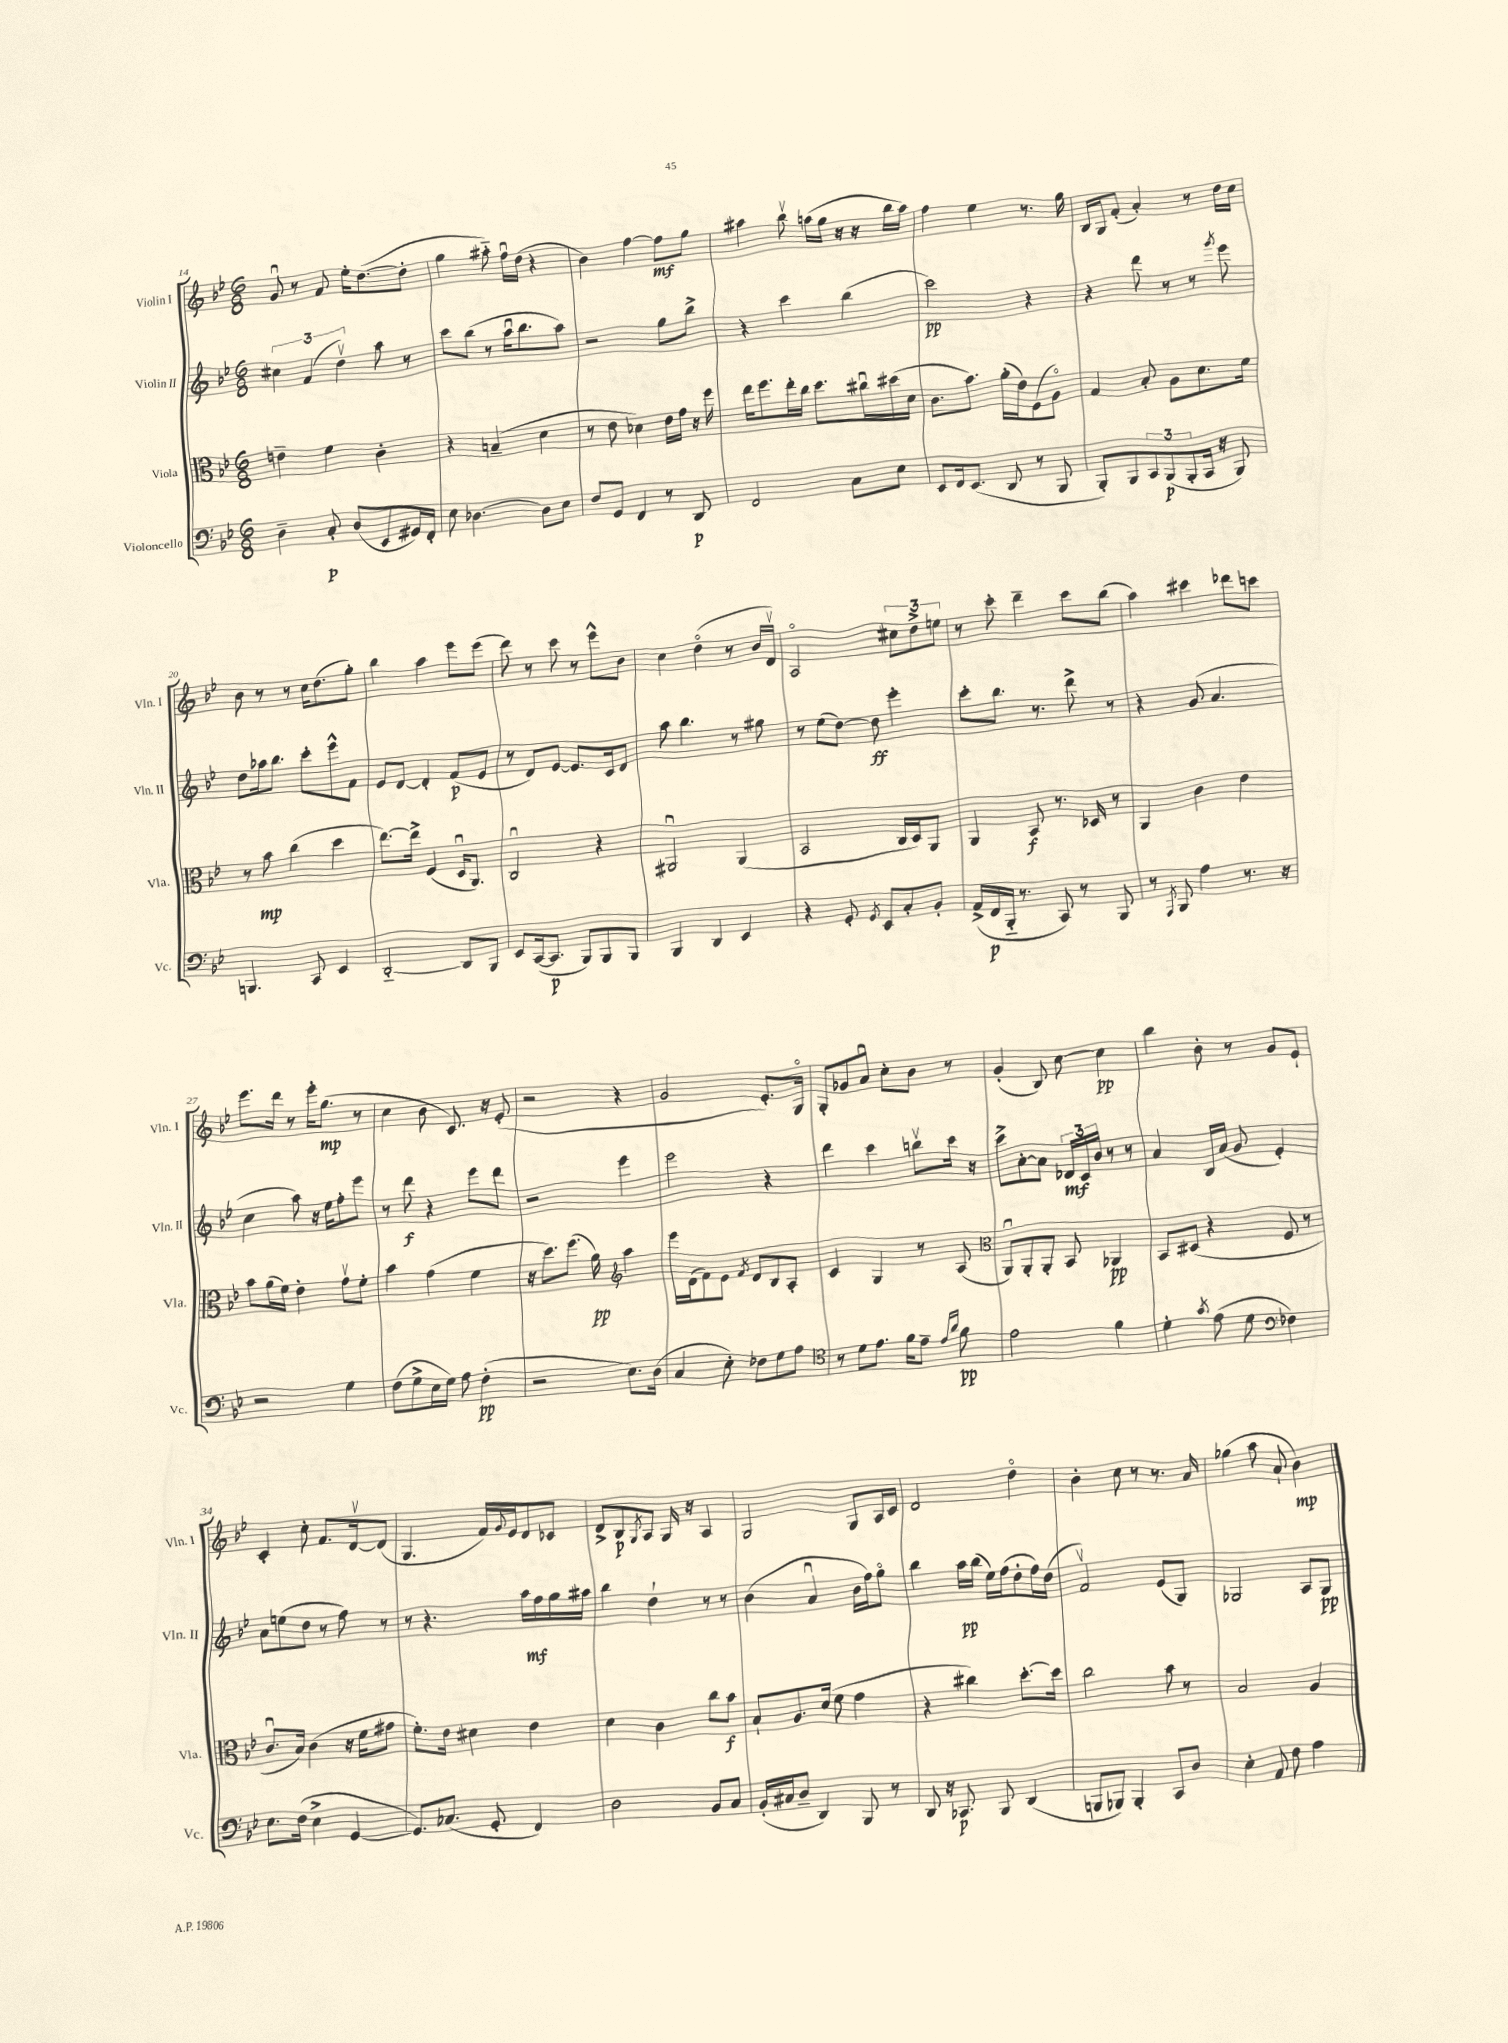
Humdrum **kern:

**kern	**kern	**kern	**kern
*staff4	*staff3	*staff2	*staff1
*clefF4	*clefC3	*clefG2	*clefG2
*k[b-e-]	*k[b-e-]	*k[b-e-]	*k[b-e-]
*M6/8	*M6/8	*M6/8	*M6/8
4D~	4e~	6cc#	8gu
.	.	.	8r
.	.	(6f	.
8C'	4f	.	8f
.	.	6ddv)	.
(8D	.	.	16ee-'
.	.	.	([8.dd
8EE-	4c'	8aa	.
16GG#)	.	8r	8dd']
16FF'	.	.	.
=	=	=	=
8E-	4r	8ccc	4gg
[4.D-	.	(8bb-	.
.	(4B~	8r	8aa#'~)
.	.	16aau	16ffu
.	.	8.bb-	(16dd
8D-]	4d	.	4r
8E-	.	8aa)	.
=	=	=	=
8F	8r	2r	4b-)
8GG	8e-	.	.
4FF	4d-)	.	[4ff
8r	16e-	8gg	8ff]
.	16g	.	.
8DD	16r	8bb-^	8gg
.	16ff	.	.
=	=	=	=
2FF	16ee-	4r	4aa#
.	8.ff	.	.
.	16ee-'	4ccc	8bb-v
.	16cc	.	.
.	8.dd	.	(16aa
.	.	.	16gg
8C	.	(4bb-	16r
.	16cc#u	.	16r
8E-	(16dd#	.	16bb-
.	16d	.	16aa)
=	=	=	=
8EE-	8.c	2ccc)	4ff
16FF	.	.	.
(8.EE-	8.b-)	.	.
.	.	.	4ee-
8DD	(16a'	.	.
.	16e-)	.	.
8r	(8F	4r	8.r
8BBB-	8Ao)	.	.
.	.	.	16gg
=	=	=	=
8BBB-')	4G	4r	16B-
.	.	.	16G
8BBB-	.	.	(8f'
12CC	8B-'	8ddd	4a')
(12BBB-	.	.	.
.	8A	8r	.
12BBB-'	.	.	.
16CC	8.d	8r	8r
16r	.	.	.
.	.	8qggg	.
8BBB-)	.	8eee-	16dd
.	16f	.	16cc
=	=	=	=
4.BBB	8r	8dd	8b-
.	8b-	16aa-	8r
.	.	8.bb-	.
.	(4cc	.	8r
8CC	.	8ccc'	16cc
.	.	.	(8.dd
4EE-	4dd	8eee-^^	.
.	.	8f	8gg')
=	=	=	=
[2DD'~	[8.ee-)	8e-	4bb-
.	.	[8d	.
.	16ee-^]	.	.
.	(4F	4d']	4aa
8DD]	16Du	(8f	8eee-
.	8.AA)	.	.
8BBB-	.	8e-	(8eee-
=	=	=	=
8EE-	2Cu	8r	8ddd)
([16CC	.	8d)	8r
8.CC]	.	.	.
.	.	[8e-	8ccc
8BBB-)	.	8.e-]	8r
8BBB-	4r	.	8eee-^^
.	.	16c	.
8BBB-	.	8d	8b-
=	=	=	=
4BBB-	2AA#u	8aa	4cc
.	.	4.bb-	.
4DD	.	.	(4ddo
4EE-	(4AA#	8r	8r
.	.	8gg#	16b-
.	.	.	16dv)
=	=	=	=
4r	2BB-	8r	2Ao
.	.	(8ee-	.
8GG'	.	[8dd)	.
8qGG	.	.	.
8EE-	.	8dd]	.
8C'	16C	4eee-'	12cc#
.	16D)	.	.
.	.	.	12dd^
8BB-'	8AA	.	.
.	.	.	12ee
=	=	=	=
(16AA^	4AA	8ccc'	8r
16FF	.	.	.
16BBB-'~	.	8.bb-	8ccc'
8.r	.	.	.
.	8BB-	.	4ddd~
.	.	8.r	.
8CC)	8.r	.	.
8r	.	8ddd^	8ccc
.	16D-	.	.
8BBB-	8r	8r	(8bb-
=	=	=	=
8r	4AA	4r	4aa)
8qAAA	.	.	.
8BBB-	.	.	.
4A	4c	(8g	4ccc#
.	.	4.a	.
8.r	4e-	.	8ddd-
.	.	.	8ccc
16r	.	.	.
=	=	=	=
2r	8b-	4cc	8.eee-
.	(16a	.	.
.	16f)	.	16ddd
.	4e-'	8aa)	8r
.	.	16r	16eee-'
.	.	16ee-	(8.gg
4G	8gv	8ff'	.
.	8f'	8eee-	8r
=	=	=	=
(8F	4b-	8r	4cc
8G^	.	8ddd	.
16E-	(4g	4r	8b-
16G)	.	.	.
8A	.	.	8.c)
(4F'	4f	8eee-	.
.	.	.	16r
.	.	8ddd	(8e-'
=	=	=	=
2r	16r	2r	2r
.	8.dd)	.	.
.	(8.ff	.	.
.	16a)	.	.
*	*clefG2	*	*
8.E-)	4aa	4eee-	4r
(16D	.	.	.
=	=	=	=
4C	16eee-	2eee-	2g
.	(16d	.	.
.	8f)	.	.
8E-')	8e-	.	.
.	8qf	.	.
8F-	8d	.	.
8G	8B-	4r	8.e-')
8A	8A'	.	.
.	.	.	16Go
=	=	=	=
*clefC4	*	*	*
8r	4c	4ddd	8G'
8d	.	.	8g-
8.e-	4G	4ccc	8au
.	.	.	8cc'
16f	.	.	.
8e-~	8r	8bbv	8b-
16qqe-	.	.	.
16qqa	.	.	.
8f	(8A	16ccc	8r
.	.	16r	.
=	=	=	=
*	*clefC3	*	*
2e-	8AAu)	8ccc^	(4g'
.	8AA'	[8a'	.
.	8AA'	8a]	8B-)
.	8BB-	24d-	[8cc
.	.	24c	.
.	.	24b-	.
4f	4AA-	8r	4cc]
.	.	8r	.
=	=	=	=
4d'	8BB-	4a	4bb-
.	(8D#	.	.
8qg	.	.	.
(8e-	4r	16B-	8b-'
.	.	(16a	.
8d	.	8g	8r
*clefF4	*	*	*
4F-)	8F	4e-')	8g
.	8r	.	8e-`
=	=	=	=
8.E-	8.cu	8a	4c'
.	.	(8ee	.
(16F	16B-)	.	.
4E-^	(4c	8dd	8cc'
.	.	8r	8.f
[4GG	16r	8ff)	.
.	16f	.	[16dv
.	8g#	8r	(8d]
=	=	=	=
8.GG])	8.f')	8r	4.G
.	.	4.r	.
(8.C-	16e-	.	.
.	4d#	.	.
8GG'	.	.	16f)
.	.	.	8qqg
.	.	.	16e-
4FF)	4e-	16aa	8d
.	.	16ff	.
.	.	16gg	8c-
.	.	16aa#	.
=	=	=	=
2D	4d	4bb-	8d^
.	.	.	8B-
.	.	.	8qG
.	4c	4dd`	8A
.	.	.	16G
.	.	.	16r
8BB-	8cc	8r	4A
8C	8b-	8r	.
=	=	=	=
(16BB-'	8B-`	(4b-	2G
16C#	.	.	.
8D~	8.A	.	.
4DD)	.	4au	.
.	(16d	.	.
.	8f	.	.
8BBB-	4g	16b-	8G
.	.	16ff)	.
8r	.	8ggo	16A
.	.	.	16c
=	=	=	=
8DD	4r	4bb-	2d
16r	.	.	.
8.CC-	.	.	.
.	4cc#)	16aa	.
.	.	(16bb-	.
8BBB-	.	16ee-)	.
.	.	(16ff	.
(4DD	[8.dd'	8dd'	4ddo
.	.	16ff)	.
.	16dd]	(16dd	.
=	=	=	=
8BBB	2cc	2fv)	4b-'
8BBB-)	.	.	.
4BBB-'	.	.	8cc
.	.	.	8r
8CC	8b-	(8e-	8.r
8D	8r	8G)	.
.	.	.	16a
=	=	=	=
4E-'	2B-	2G-	(4gg-
8AA	.	.	8aa
8F	.	.	8a`
4A	4A	8A	4b-)
.	.	8G-	.
==	==	==	==
*-	*-	*-	*-
